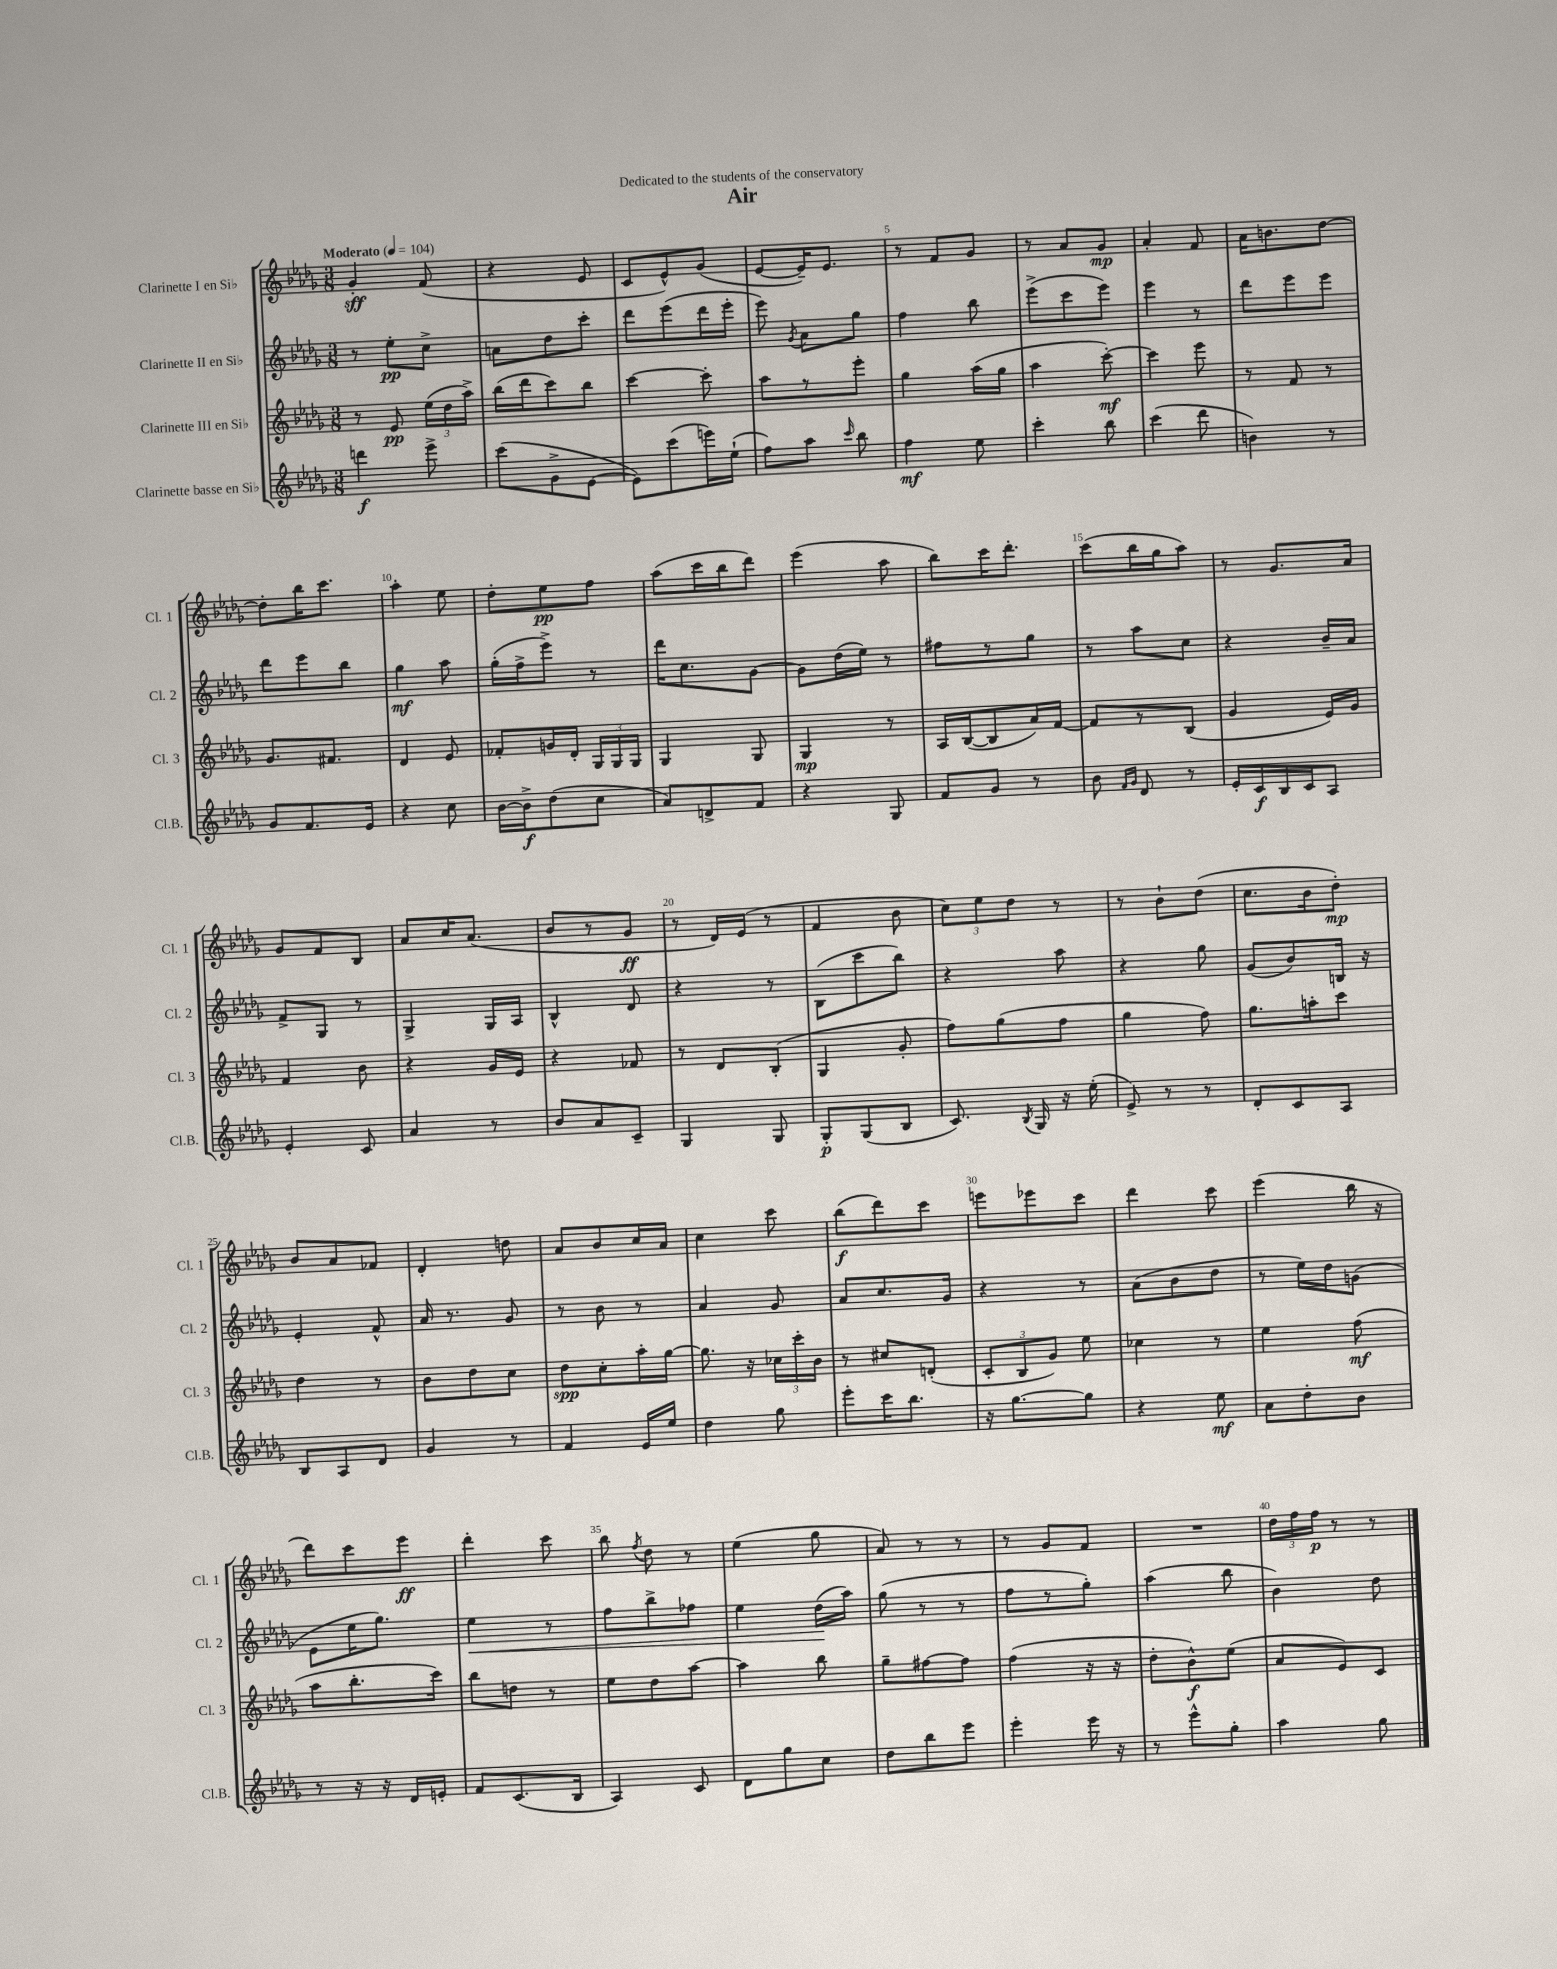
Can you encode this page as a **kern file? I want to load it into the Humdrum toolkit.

**kern	**kern	**kern	**kern
*staff4	*staff3	*staff2	*staff1
*clefG2	*clefG2	*clefG2	*clefG2
*k[b-e-a-d-g-]	*k[b-e-a-d-g-]	*k[b-e-a-d-g-]	*k[b-e-a-d-g-]
*M3/8	*M3/8	*M3/8	*M3/8
*MM104	*MM104	*MM104	*MM104
4ddd\	8r	8r	4g-'/
.	8e-/	8ee-'\L	.
8eee-^\	(24ee-\LL	8cc^\J	(8f/
.	24dd-\	.	.
.	24aa-^\JJ)	.	.
=	=	=	=
(8ccc\L	(16bb-\LL	8a\L	4r
.	16ddd-\J	.	.
8g-^\	8ccc\)	8dd-\	.
[8e-\J	8bb-\J	8ccc'\J	8e-/
=	=	=	=
8e-\]L)	[4ccc\	8ddd-\L	8c/L
(8ccc\	.	(8eee-\	8e-^^/)
16eee\L)	8ccc'\]	16ddd-\L	(8g-/J
(16ee-`\JJ	.	16eee-'\JJ	.
=	=	=	=
8ff\L)	8aa-\L	8eee-\)	[8e-/L
.	.	8qg-/	.
8aa-\J	8r	8a-\L	16e-~/]K)
.	.	.	8.e-/J
16qqccc/	.	.	.
8bb-\	8eee-'\J	8gg-\J	.
=	=	=	=
4ff\	4gg-\	4ff\	8r
.	.	.	8f/L
8ee-\	(16aa-\LL	8bb-\	8g-/J
.	16gg-\JJ	.	.
=	=	=	=
4ccc'\	4aa-\	(8eee-^\L	8r
.	.	8ccc\	8a-/L
8bb-\	[8ccc'\)	8eee-\J)	8g-/J
=	=	=	=
(4ccc\	4ccc\]	4eee-\	4a-'/
8ddd-\	8eee-\	8r	8f/
=	=	=	=
4b\)	8r	8ddd-\L	16a-\LK
.	.	.	8.b\
.	8f/	8eee-\	.
8r	8r	8eee-\J	[8dd-\J
=	=	=	=
8g-/L	8.g-/L	8ddd-\L	8dd-'\]L
8.f/	.	8eee-\	16bb-\K
.	8.f#/J	.	8.ccc\J
.	.	8bb-\J	.
16e-/Jk	.	.	.
=	=	=	=
4r	4d-/	4gg-\	4aa-'\
8cc\	8e-/	8aa-\	8ee-\
=	=	=	=
[16b-\LL	8f-'/L	(16gg-'\LL	8dd-'\L
16b-^\]J	.	16ff^\J	.
(8dd-\	16g/L	8eee-^\J)	8ee-\
.	16d-'/JJ	.	.
8cc\J	24G-/LL	8r	8ff\J
.	24G-/	.	.
.	24G-/JJ	.	.
=	=	=	=
8a-/L)	4G-/	16ddd-\LK	(8aa-\L
.	.	8.cc\	.
8d^/	.	.	16ccc\L
.	.	.	16bb-\J
8f/J	8G-/	[8g-\J	8ddd-\J)
=	=	=	=
4r	4G-/	8g-\]L	(4eee-\
.	.	(16dd-\L	.
.	.	16ee-\JJ)	.
8G-/	8r	8r	8aa-\
=	=	=	=
8f/L	16A-/LL	8ff#\L	8bb-\L)
.	([16B-/J	.	.
8g-/J	8B-/]	8r	16ccc\K
.	.	.	8.ddd-'\J
8r	16a-/L)	8gg-\J	.
.	[16f/JJ	.	.
=	=	=	=
8b-\	8f/]L	8r	(8ccc\L
16qqf/LL	.	.	.
16qqg-/JJ	.	.	.
8d-/	8r	8aa-\L	16bb-\L
.	.	.	16gg-\J
8r	(8B-/J	8cc\J	8aa-\J)
=	=	=	=
16e-'/LL	4g-/	4r	8r
16c/	.	.	.
16B-/	.	.	8.g-/L
16c/J	.	.	.
8A-/J	16e-/LL)	16b-~/LL	.
.	16g-/JJ	16a-/JJ	16a-/Jk
=	=	=	=
4e-'/	4f/	8f^/L	8g-/L
.	.	8G-/J	8f/
8c/	8b-\	8r	8B-/J
=	=	=	=
4a-/	4r	4G-^/	8a-/L
.	.	.	16cc/K
.	.	.	(8.a-/J
8r	16g-/LL	16G-/LL	.
.	16e-/JJ	16A-/JJ	.
=	=	=	=
8b-/L	4r	4B-^^/	8b-/L
8a-/	.	.	8r
8c~/J	8f-/	8d-/	8g-/J
=	=	=	=
4G-/	8r	4r	8r
.	8d-/L	.	16d-/LL)
.	.	.	(16e-/JJ
8G-/	(8B-'/J	8r	8r
=	=	=	=
8G-'/L	4G-/	(8B-\L	4f/
(8G-/	.	8ccc\	.
8B-/J	8g-'/	8bb-\J)	8b-\
=	=	=	=
8.c/)	8ff\L)	4r	12cc\L)
.	.	.	12ee-\
.	(8gg-\	.	.
.	.	.	12dd-\J
8qB-/	.	.	.
16G-/	.	.	.
16r	8ff\J	8aa-\	8r
(16ee-'\	.	.	.
=	=	=	=
8e-^/)	4gg-\	4r	8r
8r	.	.	8b-`\L
8r	8ff\)	8gg-\	(8dd-\J
=	=	=	=
8d-'/L	8.gg-\L	(8g-/L	8.cc\L
8c/	.	8b-/)	.
.	16aa'\k	.	16b-\k
8A-/J	8ccc\J	16B/Jk	8dd-'\J)
.	.	16r	.
=	=	=	=
8B-/L	4dd-\	4e-'/	8b-/L
8A-/	.	.	8a-/
8d-/J	8r	8f^^/	8f-/J
=	=	=	=
4g-/	8b-\L	16a-/	4d-'/
.	.	8.r	.
.	8dd-\	.	.
8r	8cc\J	8g-/	8dd\
=	=	=	=
4f/	8dd-\L	8r	8a-/L
.	8cc'\	8b-\	8b-/
16e-/LL	16aa-'\L	8r	16cc/L
16ee-/JJ	[16gg-\JJ	.	16a-/JJ
=	=	=	=
4dd-\	8.gg-\]	4a-/	4cc\
.	16r	.	.
8gg-\	24cc-\LL	8g-/	8ccc\
.	24ccc'\	.	.
.	24b-\JJ	.	.
=	=	=	=
8eee-'\L	8r	8a-/L	(8bb-\L
16ccc\K	8cc#/L	8.cc/	8ddd-\)
8.bb-\J	.	.	.
.	(8d'/J	.	8ccc\J
.	.	16g-/Jk	.
=	=	=	=
16r	12c'/L	4r	8eee\L
[8.gg-\L	.	.	.
.	12B-/	.	.
.	.	.	8eee-\
.	12g-/J)	.	.
8gg-\]J	8ee-\	8r	8ccc\J
=	=	=	=
4r	4cc-\	(8a-\L	4ddd-\
.	.	8b-\	.
8ee-\	8r	8dd-\J	8ccc\
=	=	=	=
8a-\L	4ee-\	8r	(4eee-\
8dd-'\	.	16ee-\LL)	.
.	.	16dd-\J	.
8b-\J	(8ff\	(8g\J	16bb-\
.	.	.	16r
=	=	=	=
8r	8aa-\L	8e-\L	8ddd-\L)
16r	8.bb-'\	16ee-\K	8ccc\
16r	.	8.gg-\J)	.
16d-/LL	.	.	8eee-\J
16e'/JJ	16ccc\Jk)	.	.
=	=	=	=
8f/L	8bb-\L	4ee-\	4ddd-'\
(8.c/	8dd\J	.	.
.	8r	8r	8ccc\
16B-/Jk	.	.	.
=	=	=	=
4A-/)	8ee-\L	8ff\L	8bb-\
.	.	.	8qff/
.	8dd-\	8bb-^\	8dd-\
8c/	[8aa-\J	8ff-\J	8r
=	=	=	=
8d-\L	4aa-\]	4ee-\	(4ee-\
8gg-\	.	.	.
8cc\J	8bb-\	(16dd-\LL	8gg-\
.	.	16aa-\JJ)	.
=	=	=	=
8dd-\L	8gg-~\L	(8gg-\	8a-/)
8bb-\	[8ff#\	8r	8r
8eee-\J	8ff#\]J	8r	8r
=	=	=	=
4eee-'\	(4ff\	8ff\L	8r
.	.	8r	8g-/L
16eee-\	16r	8gg-'\J)	8f/J
16r	16r	.	.
=	=	=	=
8r	8dd-'\L	(4aa-\	4.r
8eee-^^\L	8b-^^\)	.	.
8gg-'\J	(8ee-\J	8bb-\	.
=	=	=	=
4aa-\	8a-/L	4b-\)	24dd-\LL
.	.	.	24ff\
.	.	.	24ff\JJ
.	8e-/)	.	8r
8gg-\	8c/J	8dd-\	8r
==	==	==	==
*-	*-	*-	*-
